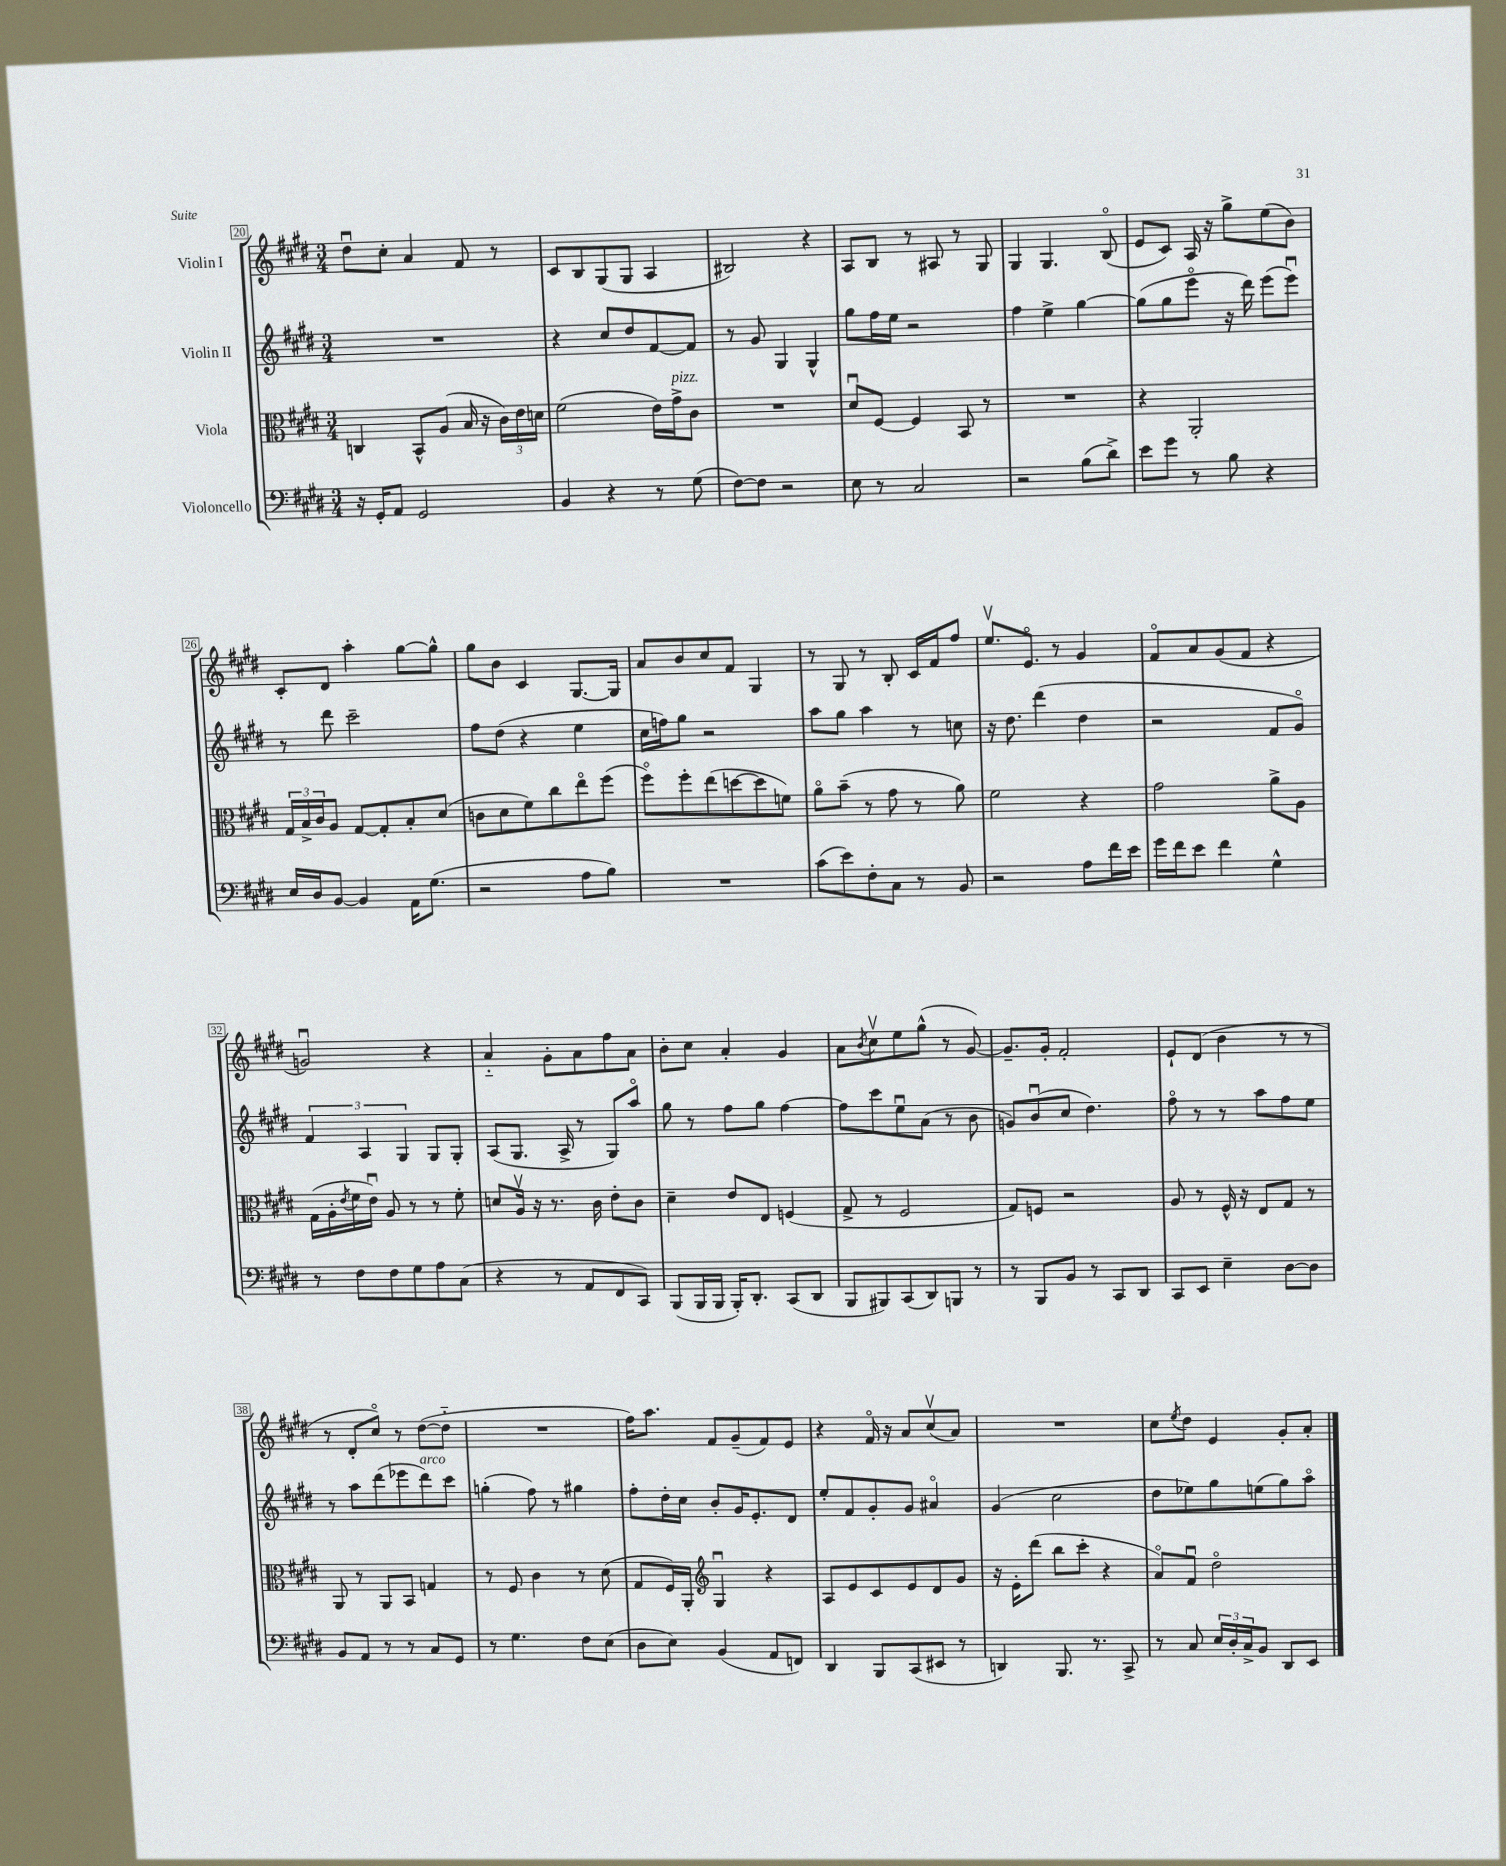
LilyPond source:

<<
\new StaffGroup <<
\new Staff = "s0" \with { instrumentName = "Violin I" } {
    \clef treble \key e \major \numericTimeSignature \time 3/4
    dis''8\downbow cis''8-. a'4 fis'8 r8 |
    cis'8 b8 gis8( gis8 a4 |
    bis2) r4 |
    a8 b8 r8 ais8 r8 gis8 |
    gis4 gis4. b8\flageolet( |
    e'8 cis'8) a16 r16 gis''8-> e''8( b'8) |
    cis'8-. dis'8 a''4-. gis''8~ gis''8-^ |
    gis''8 b'8 cis'4 gis8.~ gis16 |
    a'8 b'8 cis''8 fis'8 gis4 |
    r8 gis8 r8 b8-. cis'16 fis'16 fis''8 |
    e''8.\upbow e'8.\flageolet r8 gis'4 |
    fis'8\flageolet a'8 gis'8( fis'8 r4 |
    g'2\downbow) r4 |
    a'4-_ gis'8-. a'8 fis''8 a'8 |
    b'8-. cis''8 a'4-. gis'4 |
    a'8 \acciaccatura { b'8 } cis''8\upbow e''8 gis''8-^( r8 gis'8~) |
    gis'8.-- gis'16-. fis'2-. |
    e'8-! dis'8( b'4 r8 r8 |
    r8 dis'8-. cis''8\flageolet) r8 dis''8~( dis''8-_ |
    R2. |
    fis''16) a''8. fis'8 gis'8--( fis'8) e'8 |
    r4 fis'16\flageolet r16 a'8 cis''8\upbow( a'8) |
    R2. |
    cis''8 \acciaccatura { e''8 } dis''8 e'4 gis'8-. a'8-. \bar "|." |
}
\new Staff = "s1" \with { instrumentName = "Violin II" } {
    \clef treble \key e \major \numericTimeSignature \time 3/4
    R2. |
    r4 cis''8 dis''8 fis'8~ fis'8 |
    r8 gis'8 gis4 gis4-^ |
    gis''8 fis''16 e''16 r2 |
    fis''4 e''4-> gis''4~ |
    gis''8( gis''8 e'''8\flageolet r16 dis'''16) e'''8( e'''8\downbow) |
    r8 dis'''8 cis'''2-- |
    fis''8 dis''8( r4 e''4 |
    cis''16 f''16) gis''8 r2 |
    a''8 gis''8 a''4 r8 c''8 |
    r16 dis''8. dis'''4( dis''4 |
    r2 fis'8 gis'8\flageolet) |
    \tuplet 3/2 { fis'4 a4 gis4 } gis8 gis8-. |
    a8( gis8. a16-> r8 gis8) a''8\flageolet |
    gis''8 r8 fis''8 gis''8 fis''4~ |
    fis''8 cis'''8 e''8\downbow a'8( r8 b'8 |
    g'8) b'8\downbow( cis''8 dis''4.) |
    fis''8\flageolet r8 r8 a''8 fis''8 e''8 |
    r8 a''8 dis'''8( ees'''8 dis'''8^\markup { \italic "arco" }) cis'''8 |
    g''4-.( fis''8) r8 gis''4 |
    fis''8-. dis''16-. cis''16 b'8-. gis'16 e'8.-. dis'8 |
    e''8-. fis'8 gis'8-. gis'8 ais'4\flageolet |
    gis'4( cis''2 |
    dis''8 ees''8) gis''8 e''8( gis''8) a''8\flageolet \bar "|." |
}
\new Staff = "s2" \with { instrumentName = "Viola" } {
    \clef alto \key e \major \numericTimeSignature \time 3/4
    c4 b,8-^ a8( b16 r16 \tuplet 3/2 { cis'16) e'16 d'16 } |
    fis'2( e'16) gis'16->^\markup { \italic "pizz." } cis'8 |
    R2. |
    dis'8\downbow fis8~ fis4 b,8 r8 |
    R2. |
    r4 a,2-. |
    \tuplet 3/2 { gis16 b16-> cis'16 } a8 gis8~ gis8-. b8-. dis'8( |
    c'8 dis'8 fis'8) cis''8 e''8\flageolet fis''8( |
    fis''8\flageolet) fis''8-. e''8( d''8~ d''8 f'8) |
    a'8\flageolet b'8--( r8 gis'8 r8 a'8) |
    fis'2 r4 |
    gis'2 a'8-> a8 |
    gis16( a16-. \acciaccatura { e'8 } fis'16 e'16\downbow) a8 r8 r8 fis'8-. |
    d'8 a16\upbow r16 r8. cis'16 e'8-. cis'8 |
    dis'4-- e'8 e8 f4( |
    gis8-> r8 fis2 |
    gis8) f8 r2 |
    a8 r8 fis16-^ r16 e8 gis8 r8 |
    a,8 r8 a,8 b,8 g4 |
    r8 fis8 cis'4 r8 dis'8( |
    gis8 fis16) a,16-. \clef treble gis4\downbow r4 |
    a8 e'8 cis'8 e'8 dis'8 gis'8 |
    r16 e'16-. dis'''8( b''8 cis'''8-. r4 |
    a'8\flageolet) fis'8\downbow dis''2\flageolet \bar "|." |
}
\new Staff = "s3" \with { instrumentName = "Violoncello" } {
    \clef bass \key e \major \numericTimeSignature \time 3/4
    r16 gis,16-. a,8 gis,2 |
    b,4 r4 r8 gis8( |
    fis8~) fis8 r2 |
    e8 r8 cis2 |
    r2 b8( dis'8->) |
    e'8 gis'8 r8 b8 r4 |
    e16 dis16 b,8~ b,4 a,16 gis8.( |
    r2 a8 b8) |
    R2. |
    cis'8( e'8) fis8-. cis8 r8 b,8 |
    r2 a8 fis'16 e'16 |
    gis'16 fis'16 e'8 fis'4 gis4-^ |
    r8 fis8 fis8 gis8 a8 cis8( |
    r4 r8 a,8 fis,8 cis,8) |
    b,,8( b,,16 b,,16 b,,16-.) dis,8.-. cis,8( dis,8 |
    b,,8 bis,,8) cis,8( dis,8) b,,8 r8 |
    r8 b,,8 b,8 r8 cis,8 dis,8 |
    cis,8 e,8 e4-- dis8~ dis8 |
    b,8 a,8 r8 r8 cis8 gis,8 |
    r8 gis4. fis8 e8( |
    dis8 e8) b,4( a,8 f,8) |
    dis,4 b,,8 cis,8( eis,8 r8 |
    d,4) b,,8. r8. cis,8-> |
    r8 cis8 \tuplet 3/2 { e16 dis16-. cis16-> } b,8 dis,8 e,8 \bar "|." |
}
>>
>>
\layout { \context { \Score currentBarNumber = #20 \override BarNumber.stencil = #(make-stencil-boxer 0.1 0.3 ly:text-interface::print) } }
